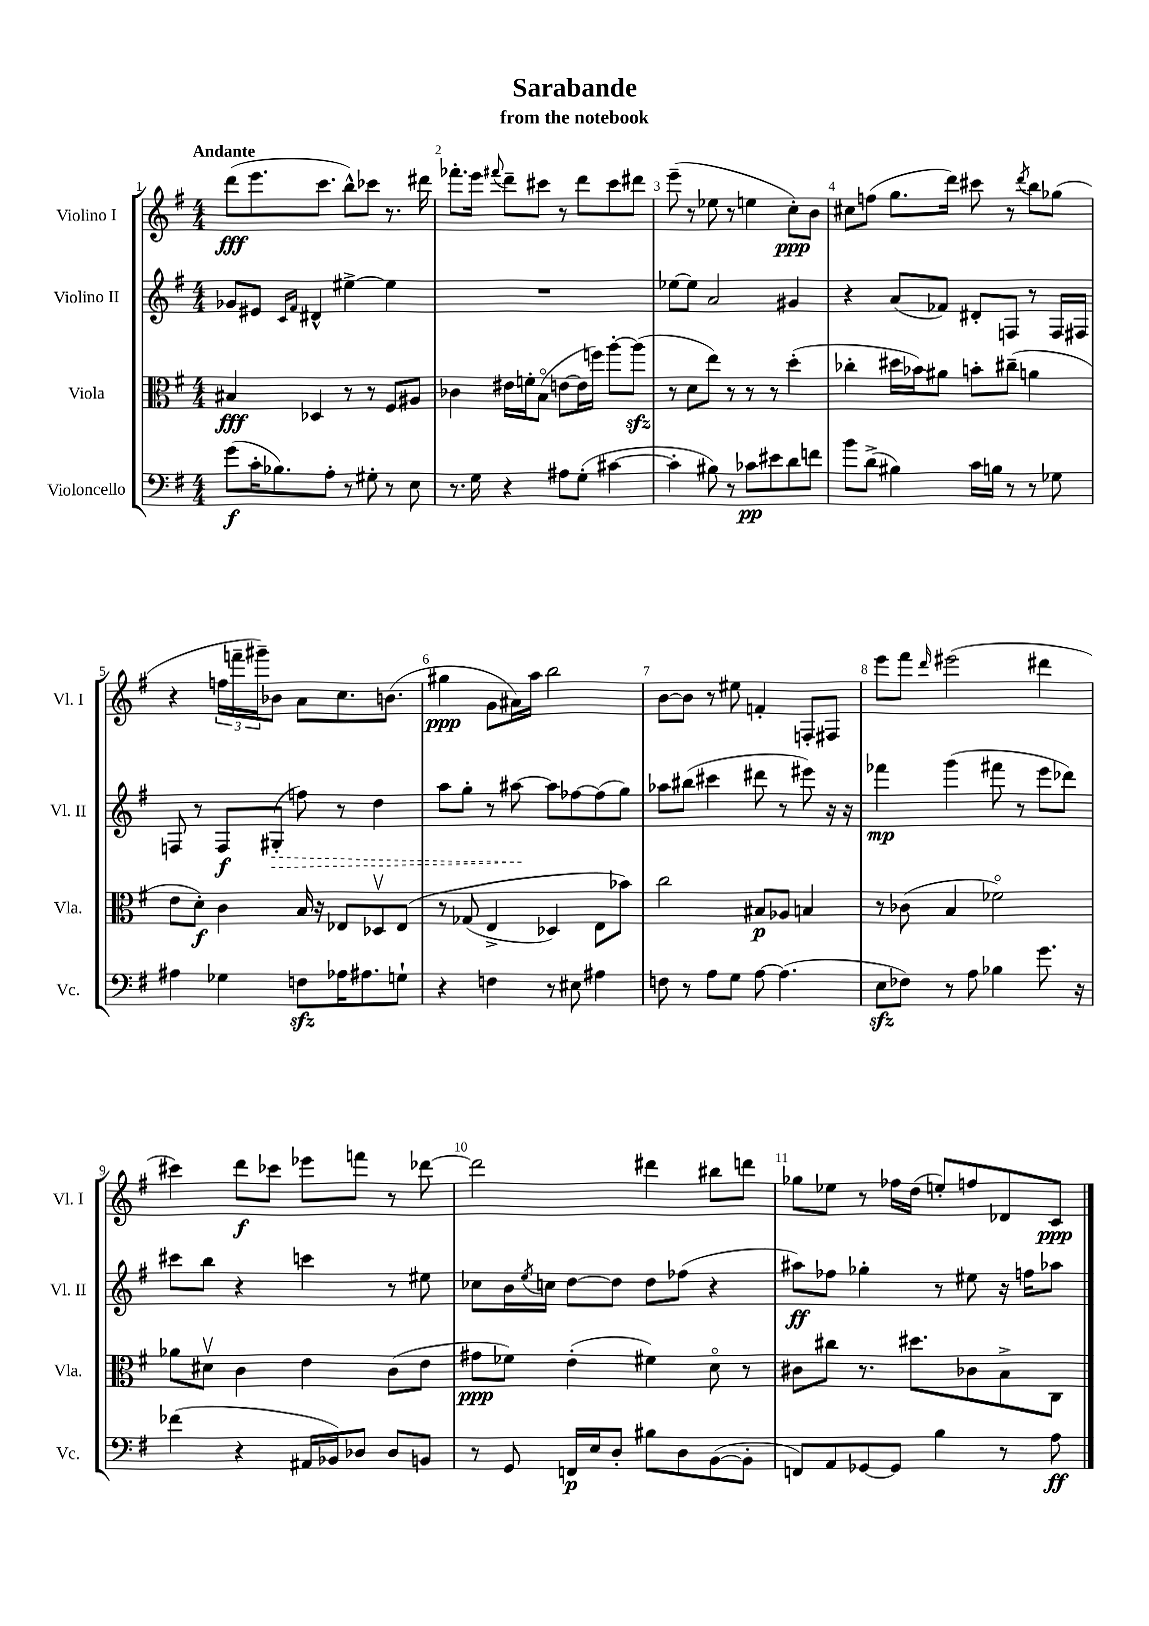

**kern	**kern	**kern	**kern
*staff4	*staff3	*staff2	*staff1
*clefF4	*clefC3	*clefG2	*clefG2
*k[f#]	*k[f#]	*k[f#]	*k[f#]
*M4/4	*M4/4	*M4/4	*M4/4
(8g	4B#	8g-	(8ddd
16c'	.	8e#	8.eee
8.B-)	.	.	.
.	.	16qqc	.
.	.	16qqf#	.
.	4D-	4d#^^	.
.	.	.	8.ccc
8A'	.	.	.
8r	8r	[4ee#^	8bb^^)
8G#'	8r	.	8ccc-
8r	8F#	4ee#]	8.r
8E	8A#	.	.
.	.	.	16ddd#
=	=	=	=
8.r	4c-	1r	8.fff-'
16G	.	.	16eee
.	.	.	8qqfff#
4r	16e#	.	8ddd~
.	16f'	.	.
.	(8Bo	.	8ccc#
8A#	[8e	.	8r
(8G'	16e]	.	8ddd
.	16ff)	.	.
[4c#	[8aa'	.	8ccc#
.	(8aa]	.	8ddd#
=	=	=	=
4c#']	8r	[8ee-	(8eee~
.	8d	8ee-]	8r
8B#)	8ee)	2a	8ee-
8r	8r	.	8r
8c-	8r	.	4ee
8e#	8r	.	.
8d	(4dd'	4g#	8cc')
8f	.	.	8b
=	=	=	=
8b	4cc-'	4r	8cc#
(8d^	.	.	(8ff
4B#)	16dd#	(8a	8.gg
.	16b-)	.	.
.	8a#	8f-)	.
.	.	.	16ddd)
16c	8b'	8d#'	8ccc#
16B	.	.	.
8r	(8cc#~	8F	8r
.	.	.	8qddd
8r	4a	8r	8bb
8G-	.	16F	(8gg-
.	.	16F#	.
=	=	=	=
4A#	8e	8F	4r
.	8d')	8r	.
4G-	4c	8F	24ff
.	.	.	24fff~
.	.	.	24ggg#~)
.	.	(8G#'	8b-
8F	16B	8ff)	8a
.	16r	.	.
16A-	8E-	8r	8.cc
8.A#	.	.	.
.	8D-v	4dd	.
.	.	.	(8.b
8G`	&(8E-	.	.
=	=	=	=
4r	8r	8aa	4gg#
.	(8G-	8gg'	.
4F	4E^	8r	8g
.	.	[8aa#	16a#)
.	.	.	16aa
8r	4D-)	8aa#]	2bb
8E#	.	[8ff-	.
4A#	8E	(8ff-]	.
.	8b-&)	8gg)	.
=	=	=	=
8F	2cc	8aa-	[8b
8r	.	(8bb#	8b]
8A	.	4ccc#	8r
8G	.	.	8ee#
[8A	8B#	8ddd#	4f'
(4.A]	8A-	8r	.
.	4B	8eee#)	8F'
.	.	16r	8F#
.	.	16r	.
=	=	=	=
8E	8r	4fff-	8eee
8F-)	(8c-	.	8fff#
.	.	.	16qqddd
8r	4B	(4ggg	(2eee#
8A	.	.	.
4B-	2f-o)	8fff#	.
.	.	8r	.
8.g	.	8eee	4ddd#
.	.	8ddd-)	.
16r	.	.	.
=	=	=	=
(4f-	8a-	8ccc#	4ccc#)
.	8d#v	8bb	.
4r	4c	4r	8ddd
.	.	.	8ccc-
16AA#	4e	4ccc	8eee-
16BB-)	.	.	.
8D-	.	.	8fff
8D-	(8c	8r	8r
8BB	8e	8ee#	[8ddd-
=	=	=	=
8r	8g#	8cc-	2ddd-]
8GG	8f-)	16b	.
.	.	8qee	.
.	.	16cc	.
16FF	(4e'	[8dd	.
16E	.	.	.
8D'	.	8dd]	.
8B#	4f#)	8dd	4ddd#
8D	.	(8ff-	.
([8BB	8do	4r	8bb#
8BB']	8r	.	8ddd
=	=	=	=
8FF)	8c#	8aa#)	8gg-
8AA	8cc#	8ff-	8ee-
[8GG-	8.r	4gg-'	8r
8GG-]	.	.	16ff-
.	8.dd#	.	(16dd
4B	.	8r	8ee')
.	8c-	8ee#	8ff
8r	8B^	16r	8d-
.	.	16ff	.
8A	8C	8aa-	8c
==	==	==	==
*-	*-	*-	*-
